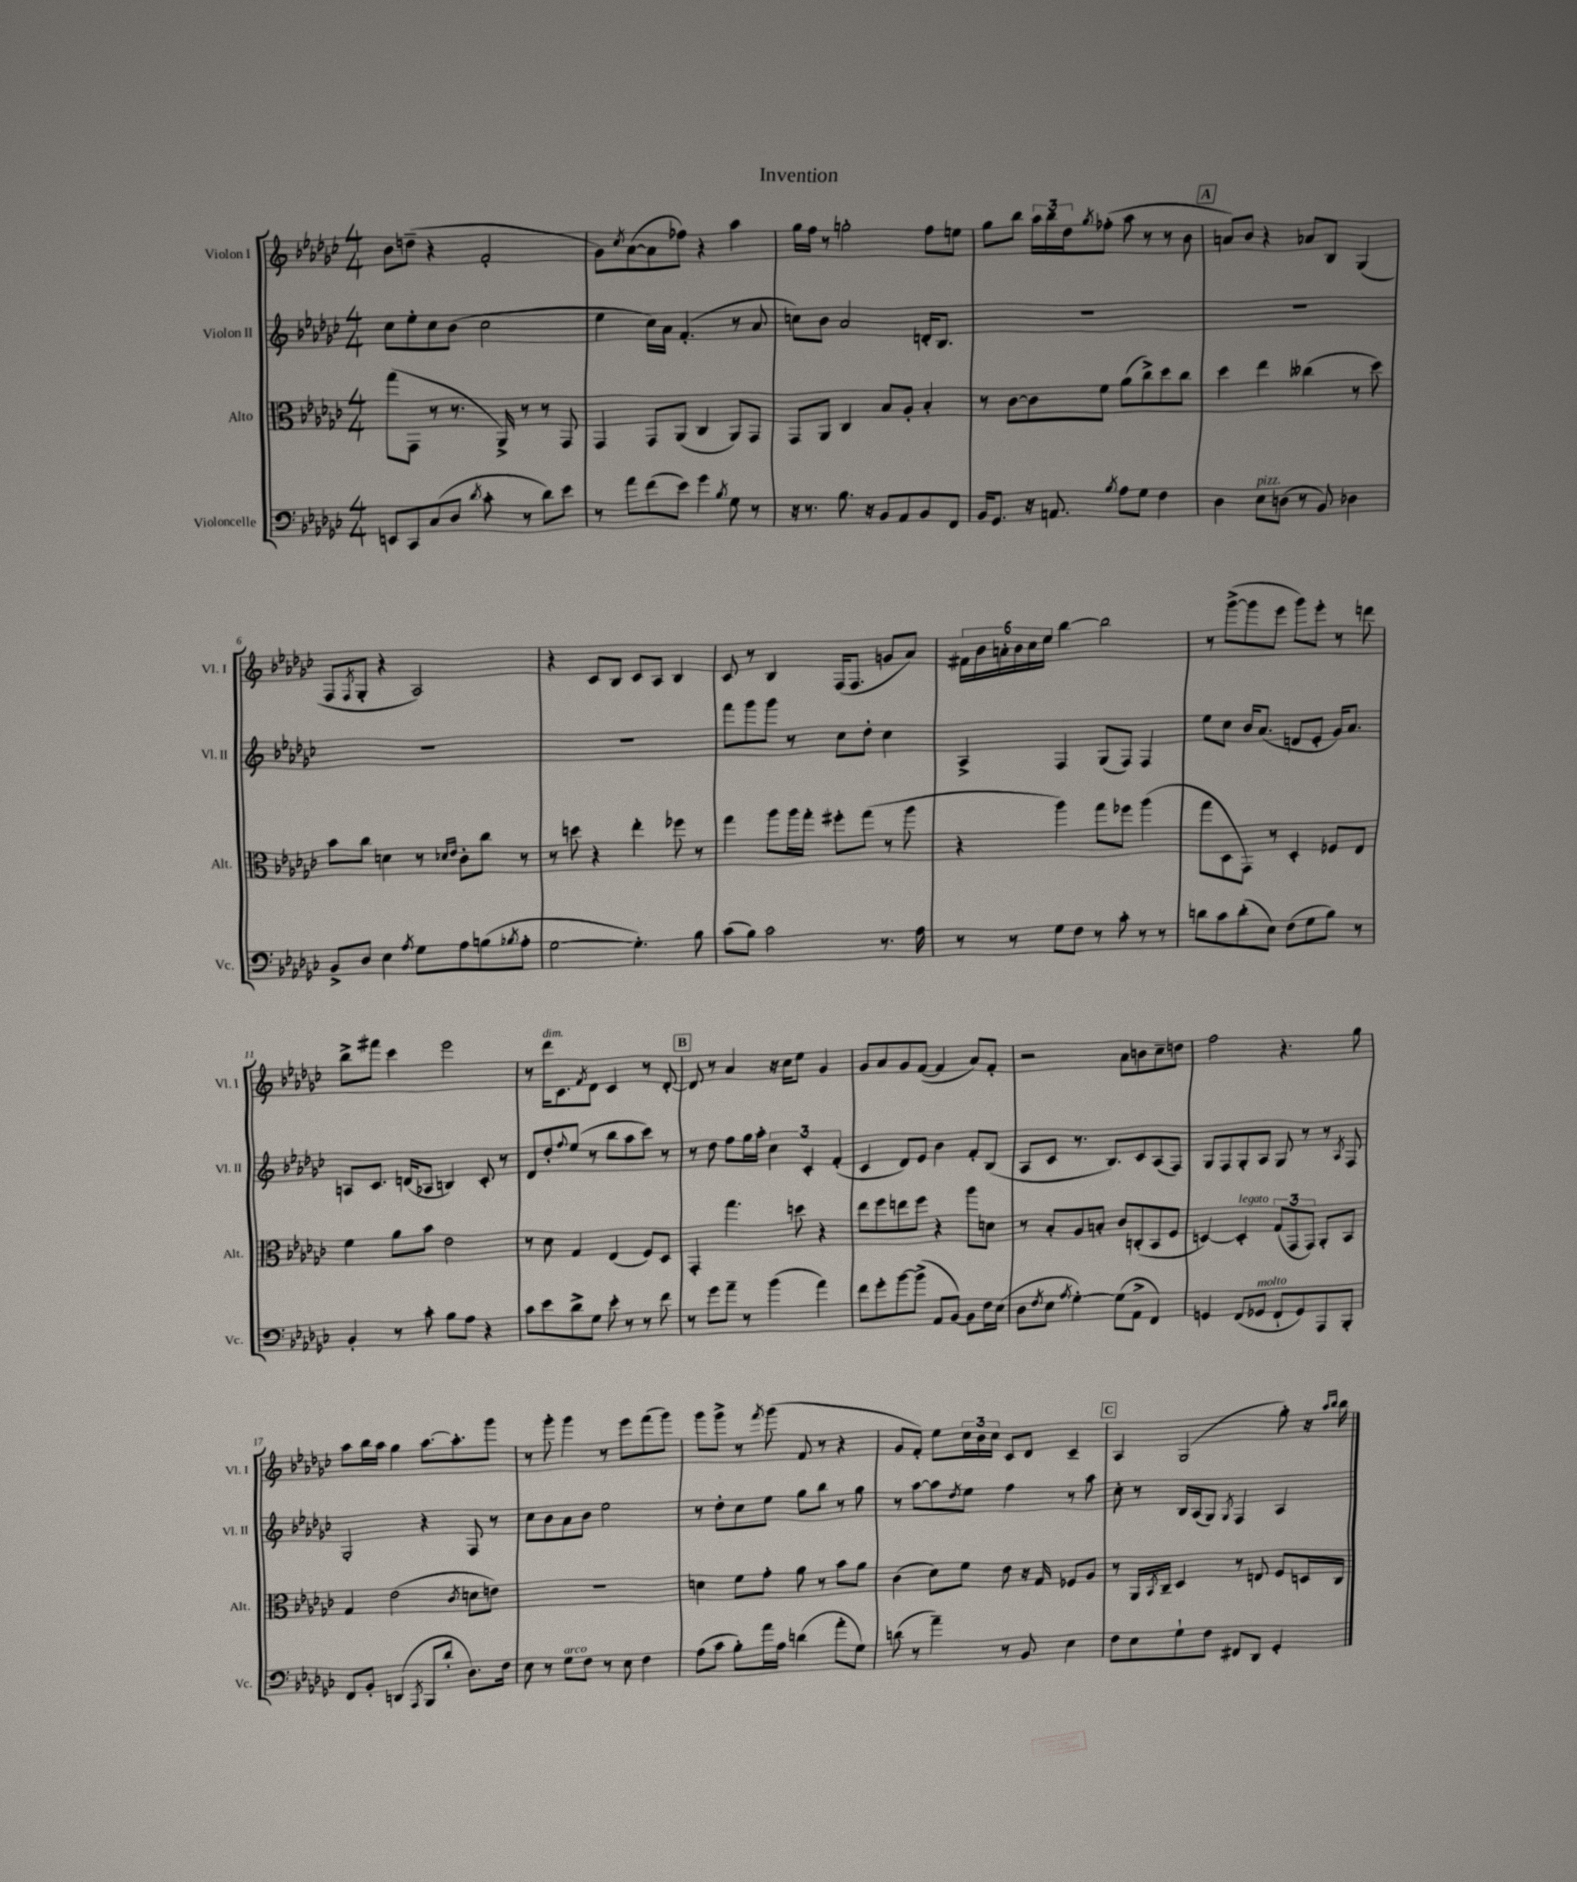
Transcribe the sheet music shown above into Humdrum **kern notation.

**kern	**kern	**kern	**kern
*staff4	*staff3	*staff2	*staff1
*clefF4	*clefC3	*clefG2	*clefG2
*k[b-e-a-d-g-c-]	*k[b-e-a-d-g-c-]	*k[b-e-a-d-g-c-]	*k[b-e-a-d-g-c-]
*M4/4	*M4/4	*M4/4	*M4/4
8EE	(8gg-	8cc-	8b-
8CC-	8GG-	8ee-'	(8dd~
(8C-	8r	8cc-	4r
8D-	8.r	(8b-	.
8qd-	.	.	.
8c-'	.	2cc-	2f'
.	16AA-^)	.	.
8r	8r	.	.
8d-)	8r	.	.
8e-	8GG-	.	.
=	=	=	=
8r	4GG-	4ee-	8g-)
.	.	.	8qcc-
8a-	.	.	([8a-
(8f	8GG-	16cc-)	8a-]
.	.	16a-	.
8e-)	(8AA-	(4.f'	8ff-)
4g-	4C-	.	4r
8qB-	.	.	.
8G-	8AA-)	8r	4aa-
8r	8GG-	8a-	.
=	=	=	=
16r	8GG-	8cc)	16gg-
8.r	.	.	16ff
.	8AA-	8b-	8r
8.B-	4C-	2a-	2gg'
16r	.	.	.
8BB-	8B-	.	.
8AA-	8A-'	.	.
8BB-	4B-'	16d'	8ff
.	.	8.B-	.
8FF	.	.	8ee
=	=	=	=
16BB-	8r	1r	8gg-
8.GG-	.	.	.
.	[8c-	.	8bb-
16r	8c-]	.	24aa-
.	.	.	24bb-
8.AA	.	.	.
.	.	.	24dd-
.	.	.	8qgg-
.	8f	.	(8ff-'
8qB-	.	.	.
8A-	(8a-	.	8aa-
8G-	8cc-^)	.	8r
4F	8dd-	.	8r
.	8cc-	.	8b-
=	=	=	=
4D-	4dd-	1r	8a)
.	.	.	8b-
8E-	4ee-	.	4r
(8D	.	.	.
8r	(4cc--	.	8a-
8BB-)	.	.	8B-
4D-	8r	.	(4G-
.	8dd-)	.	.
=	=	=	=
8BB-^	8b-	1r	8F
.	.	.	8qF
8D-	8cc-	.	8G-'
4E-	4d	.	4r
8qA-	.	.	.
8G-	8r	.	2A-)
.	16qqd-	.	.
.	16qqe-	.	.
8A-	8c-'	.	.
(8B	8cc-	.	.
8qB-	.	.	.
8A-'	8r	.	.
=	=	=	=
[2G-	8r	1r	4r
.	8dd	.	.
.	4r	.	8c-
.	.	.	8B-
4.G-'])	4ee-'	.	8c-
.	.	.	8A-
.	8ff-	.	4B-
8B-	8r	.	.
=	=	=	=
(8c-	4gg-	8fff	8c-
8B-)	.	8ggg-	8r
2c-	8aa-	8ggg-	4B-
.	16aa-	8r	.
.	16gg-'	.	.
.	8ff#'	8cc-	(16F
.	.	.	8.F
.	(8gg-	8dd-'	.
8.r	8r	4cc-	8g
.	8aa-	.	8a-)
16A-	.	.	.
=	=	=	=
8r	4r	4A-^	24f#
.	.	.	24b-
.	.	.	24a'
8r	.	.	24b-
.	.	.	24cc-
.	.	.	24ee-
8G-	4aa-)	4F	[4bb-
8F	.	.	.
8r	8gg-	(8G-	2bb-]
8c-'	8ff-	8F)	.
8r	(4aa-	4F	.
8r	.	.	.
=	=	=	=
8d	8gg-	8ee-	8r
8c-	8D-	8cc-	([8ggg-^
(8d'	8GG-)	16b-	8ggg-]
.	.	(8.a-	.
8E-)	8r	.	8eee-
(8F	4D-'	8d	8ggg-)
8G-	.	8e-'	8eee-'
8B-)	8F-	16g-)	8r
.	.	8.a-	.
8r	8E-	.	8ddd
=	=	=	=
4BB-'	4f	8A	8bb-^
.	.	8.c-	8fff#
8r	8a-	.	4ccc-
.	.	(16d	.
8c-'	8b-	8A-	.
8B-	2e-	4B)	2eee-
8A-	.	.	.
4r	.	8c-'	.
.	.	8r	.
=	=	=	=
8c-	8r	8d-	8r
8e-	8d-	8dd-'	16ddd-
.	.	.	8.c-
.	.	8qqff	.
8d-^	4G-	(8ee-	.
.	.	.	8qf
8G-	.	8r	8d-
8e-'	(4E-	8bb-	4c-
8r	.	8aa-	.
8r	8F)	8ccc-)	8r
8f	8D-	8r	[8d-'
=	=	=	=
8r	4GG-'	8r	8d-]
8g-	.	8dd-	8r
8a-~	4.gg-	8ff	4a-
8r	.	16gg-	.
.	.	16aa-'	.
(4b-	.	6cc-	16r
.	.	.	16cc-
.	8dd	.	8ee-
.	.	6c-'	.
4a-)	4r	.	4g-
.	.	(6f'	.
=	=	=	=
8f	8ee-	4c-	8g-
8g-'	8ff	.	8a-
[8b-	8ee	8d-)	8g-
(8b-^]	8ff	8e-	([8f
8AA-	4r	4b-	4f]
[8BB-)	.	.	.
8BB-]	8aa-	8f'	8a-)
16F	8d	(8B-	8f'
(16E-	.	.	.
=	=	=	=
8D-	8r	8A-	2r
8qF	.	.	.
8E-	8B-'	8c-	.
8qA-	.	.	.
[4G-')	8A-	8.r	.
.	8B'	.	.
.	.	8.B-)	.
(8G-]	8c-	.	8a-
8AA-^	(8C'	8c-	8b
4FF)	8BB-	(8A-	8cc-~
.	8F	8F)	8dd
=	=	=	=
4GG	[4D)	8G-	2ff
.	.	8F	.
(8FF	4D']	8G-'	.
8GG-	.	8A-	.
8FF`	(12G-	8G-	4.r
.	12GG-	.	.
8GG-)	.	8r	.
.	12GG-)	.	.
8AAA-	8AA-'	8r	.
.	.	8qA-	.
8BBB-'	8BB-	8F	8gg-
=	=	=	=
8FF	4G-	2G-'	8aa-
8BB-'	.	.	16bb-
.	.	.	16aa-
(4DD	(2e-	.	4gg-
8qAAA-	.	.	.
8BBB-	.	4r	[8.aa-
8d-'	.	.	.
.	.	.	8.aa-']
.	8qc-	.	.
8.D-)	8d	8F	.
.	8e)	8r	8ggg-
16F	.	.	.
=	=	=	=
8E-	1r	8cc-	8r
8r	.	8b-	8ggg-'
8G-	.	8a-	4ggg-
8F	.	8b-	.
8r	.	2ee-	8r
8E-	.	.	8eee-
4F	.	.	(8fff
.	.	.	8ggg-)
=	=	=	=
(8A-	4d	8r	8ggg-
8c-	.	8dd-'	8ggg-^
8B-')	8f	8cc-	8r
.	.	.	8qfff
16a-	8g-'	8ee-	(8ggg-
16A-	.	.	.
(4d	8a-	8gg-	8f
.	8r	8bb-	8r
8a-'	8b-	8r	4r
8G-)	8a-	8gg-	.
=	=	=	=
(8d	(4c-	8r	8g-
8r	.	[8aa-	8f')
4a-~)	8d-)	8aa-]	8ee-
.	.	8qdd-	.
.	8f	8ee-	24cc-
.	.	.	24b-
.	.	.	24cc-
8r	8e-	4ff	8c-
8BB-	16r	.	8d-
.	16G-	.	.
4E-	8F-	8r	4c-~
.	8A-	8aa-	.
=	=	=	=
8F	8r	8cc-'	4A-
8E-	16AA-	8r	.
.	8qBB-	.	.
.	16C-~	.	.
8G-`	4D-	16B-	(2G-
.	.	(16A-	.
8F	.	8G-)	.
.	.	8qG-	.
8FF#	8r	4F	.
8DD-	8E	.	.
4GG-'	8F	4A-	8gg-')
.	16D	.	16r
.	.	.	16qqaa-
.	.	.	16qqbb-
.	16C-	.	16bb-
==	==	==	==
*-	*-	*-	*-
